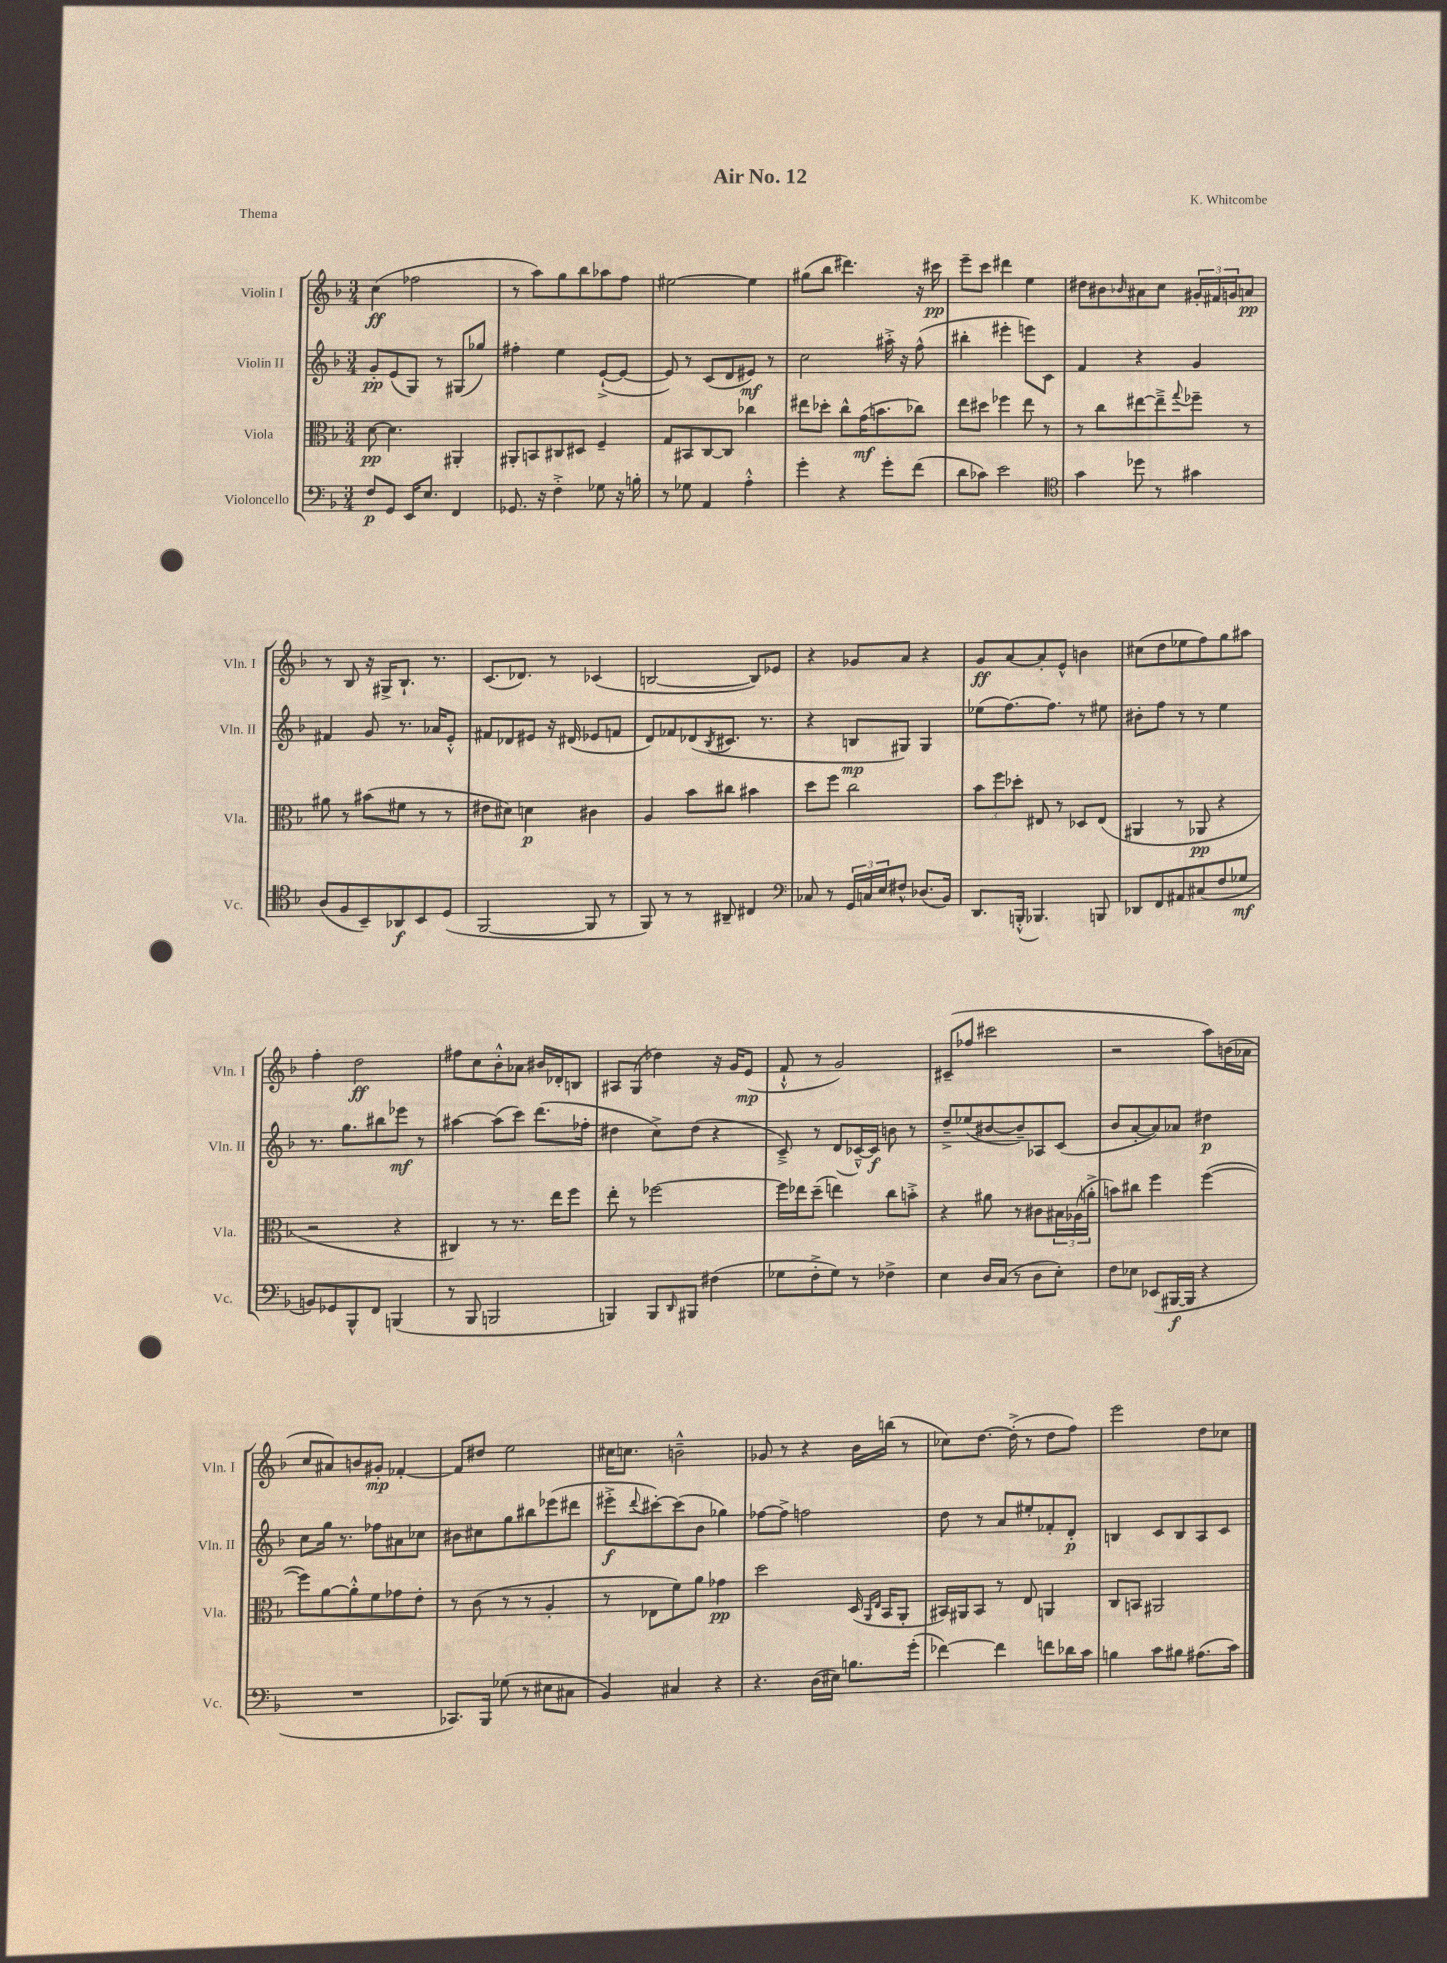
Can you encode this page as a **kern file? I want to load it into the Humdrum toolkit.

**kern	**dynam	**kern	**dynam	**kern	**dynam	**kern	**dynam
*part4	*part4	*part3	*part3	*part2	*part2	*part1	*part1
*staff4	*staff4	*staff3	*staff3	*staff2	*staff2	*staff1	*staff1
*I"Violoncello	*	*I"Viola	*	*I"Violin II	*	*I"Violin I	*
*I'Vc.	*	*I'Vla.	*	*I'Vln. II	*	*I'Vln. I	*
*clefF4	*	*clefC3	*	*clefG2	*	*clefG2	*
*k[b-]	*	*k[b-]	*	*k[b-]	*	*k[b-]	*
*M3/4	*	*M3/4	*	*M3/4	*	*M3/4	*
=1	=1	=1	=1	=1	=1	=1	=1
8F/L	p	[8d\	pp	8g'/L	pp	(4cc\	ff
8GG/J	.	4.d\]	.	(8e/	.	.	.
16EE/KL	.	.	.	8G/J)	.	2ff-X\	.
8.E/J	.	.	.	.	.	.	.
.	.	.	.	8r	.	.	.
4FF/	.	4AA#X'/	.	(8G#X/L	.	.	.
.	.	.	.	8gg-X/J)	.	.	.
=2	=2	=2	=2	=2	=2	=2	=2
8.GG-X/	.	8AA#X'/L	.	4ff#X'\	.	8r	.
.	.	8BBn/	.	.	.	8aa\L)	.
16r	.	.	.	.	.	.	.
4F'^\	.	8C#X/	.	4ee\	.	8gg\	.
.	.	8D#X/J	.	.	.	8bb-\	.
8G-X\	.	4F~/	.	([8e`^/L	.	8aa-X\	.
16r	.	.	.	8e/J_	.	8ff\J	.
16Bn'\	.	.	.	.	.	.	.
=3	=3	=3	=3	=3	=3	=3	=3
8r	.	8G/L	.	8e/])	.	[2ee#X\	.
8G-X\	.	8BB#X/	.	8r	.	.	.
4AA/	.	[8C/	.	(8c/L	.	.	.
.	.	8C/J]	.	8d/	.	.	.
4A'^^\	.	4cc-X\	.	8e#X/J)	mf	4ee#\]	.
.	.	.	.	8r	.	.	.
=4	=4	=4	=4	=4	=4	=4	=4
4g'\	.	8ee#X\L	.	2cc\	.	(8gg#X\L	.
.	.	8dd-X'\J	.	.	.	8bb-\J	.
4r	.	8cc^^\L	.	.	.	4.ddd#X\)	.
.	.	(16g\K	mf	.	.	.	.
.	.	8.bn\	.	.	.	.	.
8g'\L	.	.	.	16aa#X'^\	.	.	.
.	.	.	.	16r	.	.	.
(8f\J	.	8cc-X\J)	.	(8ff^^\	.	16r	.
.	.	.	.	.	.	16ccc#X\	pp
=5	=5	=5	=5	=5	=5	=5	=5
8d\L	.	8ee\L	.	4bb#X'\	.	8eee~\L	.
8c-X\J)	.	8dd#X\J	.	.	.	8ccc\J	.
2e\	.	4ff-X\	.	4eee#X'\	.	4ddd#X\	.
.	.	8ee\	.	8eeen\L)	.	4ee\	.
.	.	8r	.	8c\J	.	.	.
=6	=6	=6	=6	=6	=6	=6	=6
*clefC4	*	*	*	*	*	*	*
4g\	.	8r	.	4f/	.	8dd#X\L	.
.	.	8cc\L	.	.	.	8b#X\	.
.	.	.	.	.	.	16qqb-X/	.
8dd-X\	.	[8ee#X\	.	4r	.	8a#X\	.
8r	.	8ee#~^\]	.	.	.	8cc\J	.
.	.	8qqgg/	.	.	.	.	.
4g#X\	.	8ff-X~\J	.	4g/	.	24g#X'/LL	.
.	.	.	.	.	.	24f#X/	.
.	.	.	.	.	.	24gn/J	.
.	.	8r	.	.	.	8an/J	pp
!!LO:LB:g=z
=7	=7	=7	=7	=7	=7	=7	=7
(8A/L	.	8a#X\	.	4f#X/	.	8r	.
8F/	.	8r	.	.	.	8B-/	.
8BB-~/)	.	(8b#X\L	.	8g/	.	16r	.
.	.	.	.	.	.	16G#X^/KL	.
8AA-X/	f	8f#X\J	.	8.r	.	8.B-`/J	.
8BB-/	.	8r	.	.	.	.	.
.	.	.	.	16a-X/KL	.	8.r	.
(8D/J	.	8r	.	8e'^^/J	.	.	.
=8	=8	=8	=8	=8	=8	=8	=8
[2FF/	.	8e#X\L	.	8f#X/L	.	(8.c/L	.
.	.	8d#X\J)	.	8d-X/	.	.	.
.	.	.	.	.	.	8.d-X/J)	.
.	.	4dn\	p	8e#X/J	.	.	.
.	.	.	.	16r	.	8r	.
.	.	.	.	(16d#X/	.	.	.
8FF/]	.	4c#X\	.	8e-X/L	.	(4c-X/	.
8r	.	.	.	8fn/J	.	.	.
=9	=9	=9	=9	=9	=9	=9	=9
8FF/)	.	4A/	.	8d/L)	.	[2Bn/	.
8r	.	.	.	8f-X/	.	.	.
8r	.	8b-\L	.	(8d-X/	.	.	.
.	.	.	.	8qB-/	.	.	.
8AA#X~/	.	8cc#X\J	.	8.c#X/J	.	.	.
4C#X/	.	4b#X\	.	.	.	8B/L])	.
.	.	.	.	8.r	.	.	.
.	.	.	.	.	.	8e-X/J	.
=10	=10	=10	=10	=10	=10	=10	=10
*clefF4	*	*	*	*	*	*	*
8C-X/	.	8dd\L	.	4r	.	4r	.
8r	.	8ff\J	.	.	.	.	.
24GG/LL	.	2cc\	.	8Bn/L	mp	8g-X/L	.
24Cn/	.	.	.	.	.	.	.
24E/J	.	.	.	.	.	.	.
8F#X^^/J	.	.	.	8G#X/J)	.	8a/J	.
(8.D-X/L	.	.	.	4G#/	.	4r	.
16BB-/Jk)	.	.	.	.	.	.	.
=11	=11	=11	=11	=11	=11	=11	=11
8.DD/L	.	12b-\L	.	(8ee-X\L	.	8g/L	ff
.	.	12ff\	.	.	.	.	.
.	.	.	.	[8.ff\)	.	[8a/	.
.	.	12dd-X'\J	.	.	.	.	.
(16BBBn'^^/Jk	.	.	.	.	.	.	.
4.BBB-X/)	.	8E#X/	.	.	.	8a'/]	.
.	.	.	.	8.ff\J]	.	.	.
.	.	8r	.	.	.	8e^^/J	.
.	.	8D-X/L	.	8r	.	4bn\	.
8BBBn/	.	(8E#/J	.	8ee#X\	.	.	.
=12	=12	=12	=12	=12	=12	=12	=12
8DD-X/L	.	4AA#X/	.	8b#X'\L	.	(8cc#X\L	.
8FF/	.	.	.	8ff\J	.	8dd\	.
8AA#X/	.	8r	.	8r	.	8ee-X\	.
(8C#X/	.	8AA-X/	pp	8r	.	8ff\)	.
8F/	.	4r	.	4ee\	.	8gg\	.
8G-X/J	mf	.	.	.	.	8aa#X\J	.
!!LO:LB:g=z
=13	=13	=13	=13	=13	=13	=13	=13
8BBn/L)	.	2r	.	8.r	.	4ff'\	.
8GG-X/	.	.	.	.	.	.	.
.	.	.	.	8.gg\L	.	.	.
8BBB-^^/	.	.	.	.	.	2dd\	ff
8FF/J	.	.	.	8bb#X\	.	.	.
(4BBBn/	.	4r	.	8eee-X\J	mf	.	.
.	.	.	.	8r	.	.	.
=14	=14	=14	=14	=14	=14	=14	=14
8r	.	4C#X/)	.	[4aa#X\	.	8ff#X\L	.
8BBB-/	.	.	.	.	.	8cc\	.
2BBBn/	.	8r	.	(8aa#\L]	.	8b-'^^\	.
.	.	8.r	.	8ccc\J)	.	8a-X\J	.
.	.	.	.	(8.ddd\L	.	16b#X/LL	.
.	.	16ee\KL	.	.	.	16d-X'/J	.
.	.	8ff\J	.	.	.	8Bn/J	.
.	.	.	.	16ff-X'\Jk	.	.	.
=15	=15	=15	=15	=15	=15	=15	=15
4BBBn/)	.	8ee'\	.	4dd#X\	.	8A#X/L	.
.	.	8r	.	.	.	(8G/J	.
8BBB/L	.	[2ff-X\	.	8cc^\L)	.	4dd-X\)	.
16qqDD/	.	.	.	.	.	.	.
8BBB#X/J	.	.	.	(8dd#\J	.	.	.
(4F#X\	.	.	.	4r	.	16r	.
.	.	.	.	.	.	16g/KL	.
.	.	.	.	.	.	(8e/J	mp
=16	=16	=16	=16	=16	=16	=16	=16
8G-X\L	.	16ff-\LL]	.	8c~^/)	.	8f`^^/	.
.	.	16ee-X\J	.	.	.	.	.
8F'^\	.	(8dd~\J	.	8r	.	8r	.
8G-\J)	.	4een\)	.	(8d/L	.	2g/)	.
8r	.	.	.	[16c-X~^^/L)	.	.	.
.	.	.	.	16c-/JJ]	f	.	.
4F-X^\	.	8cc\L	.	8bn\	.	.	.
.	.	8bn'^\J	.	8r	.	.	.
=17	=17	=17	=17	=17	=17	=17	=17
4E\	.	4r	.	8dd~^/L	.	(8c#X~/L	.
.	.	.	.	(8ee-X/	.	8ff-X/J	.
16D/LL	.	8a#X\	.	[8b#X/	.	2ccc#X\	.
(16C/JJ	.	.	.	.	.	.	.
8r	.	8r	.	8b#~/])	.	.	.
8D\L	.	8c#X\L	.	8A-X/	.	.	.
8E'\J)	.	24B#X\L	.	(8c/J	.	.	.
.	.	(24A-X\	.	.	.	.	.
.	.	24an'^\JJ	.	.	.	.	.
=18	=18	=18	=18	=18	=18	=18	=18
8F\L	.	8bn\L)	.	8b-/L	.	2r	.
8E-X\J	.	8cc#X\J	.	[8a'/	.	.	.
(8EE-X/L	.	4ff\	.	8a/])	.	.	.
[16BBB#X/L	f	.	.	8a-X/J	.	.	.
16BBB#/JJ]	.	.	.	.	.	.	.
4r	.	([4ff\	.	4dd#X\	p	8aa\L)	.
.	.	.	.	.	.	(16bn\L	.
.	.	.	.	.	.	16a-X\JJ	.
!!LO:LB:g=z
=19	=19	=19	=19	=19	=19	=19	=19
2.r	.	8ff\L])	.	8cc\L	.	8cc/L	.
.	.	[8a\	.	16gg\Jk	.	8a#X/)	.
.	.	.	.	8.r	.	.	.
.	.	8a'^^\]	.	.	.	8bn/	.
.	.	8f\	.	8ff-X\L	.	8g#X'/J	mp
.	.	8g-X\	.	8a#X\	.	[4f-X'/	.
.	.	8e'\J	.	8cc-X\J	.	.	.
=20	=20	=20	=20	=20	=20	=20	=20
8.CC-X/L)	.	8r	.	8b#X\L	.	8f-/L]	.
.	.	(8c\	.	8cc#X\	.	8dd#X/J	.
16BBB-/Jk	.	.	.	.	.	.	.
(8G-X\	.	8r	.	8gg\	.	2ee\	.
8r	.	8r	.	8bb#X\	.	.	.
8E#X\L	.	4A'/	.	(8eee-X\	.	.	.
8C#X\J	.	.	.	8ddd#X\J	.	.	.
=21	=21	=21	=21	=21	=21	=21	=21
4BB-/)	.	8r	.	8eee#X'^\L	f	16cc#X\KL	.
.	.	.	.	.	.	8.ccn\J	.
.	.	.	.	8qqddd/	.	.	.
.	.	8E-X\L	.	[8ccc#X'\)	.	.	.
4C#X/	.	8f\)	.	(8ccc#\]	.	2bn~^^\	.
.	.	8a\J	.	8b-\J	.	.	.
4r	.	4g-X\	pp	4gg-X\)	.	.	.
=22	=22	=22	=22	=22	=22	=22	=22
4.r	.	2dd\	.	[8ff-X\L	.	8g-X/	.
.	.	.	.	8ff-^\J]	.	8r	.
.	.	.	.	2ffn\	.	4r	.
(16D\LL	.	.	.	.	.	.	.
16E#X\JJ)	.	.	.	.	.	.	.
8.Bn\L	.	(16D/	.	.	.	16b-\LL	.
.	.	16qqAA/LL	.	.	.	.	.
.	.	16qqE/JJ	.	.	.	.	.
.	.	16BB-/KL	.	.	.	(16bbn\JJ	.
.	.	8AA'/J	.	.	.	8r	.
(16g'\Jk	.	.	.	.	.	.	.
=23	=23	=23	=23	=23	=23	=23	=23
[4f-X\)	.	16BB#X/LL)	.	8dd\	.	8cc-X\L)	.
.	.	16AA#X/J	.	.	.	.	.
.	.	8BB#/J	.	8r	.	[8.dd\J	.
4f-\]	.	8r	.	8a/L	.	.	.
.	.	.	.	.	.	(16dd'^\]	.
.	.	8E/	.	8ee#X'/	.	8r	.
8fn\L	.	4AAn/	.	8f-X'/	.	8dd\L	.
16d-X\L	.	.	.	8d'/J	p	8ff\J)	.
16c\JJ	.	.	.	.	.	.	.
=24	=24	=24	=24	=24	=24	=24	=24
4Bn\	.	8C/L	.	4Bn/	.	2eee\	.
.	.	8BBn/J	.	.	.	.	.
8c\L	.	2AA#X/	.	8c/L	.	.	.
8B#X\J	.	.	.	8B/	.	.	.
(8.A#X\L	.	.	.	8A/	.	8dd\L	.
.	.	.	.	8c/J	.	8cc-X\J	.
16c\Jk)	.	.	.	.	.	.	.
==	==	==	==	==	==	==	==
*-	*-	*-	*-	*-	*-	*-	*-
